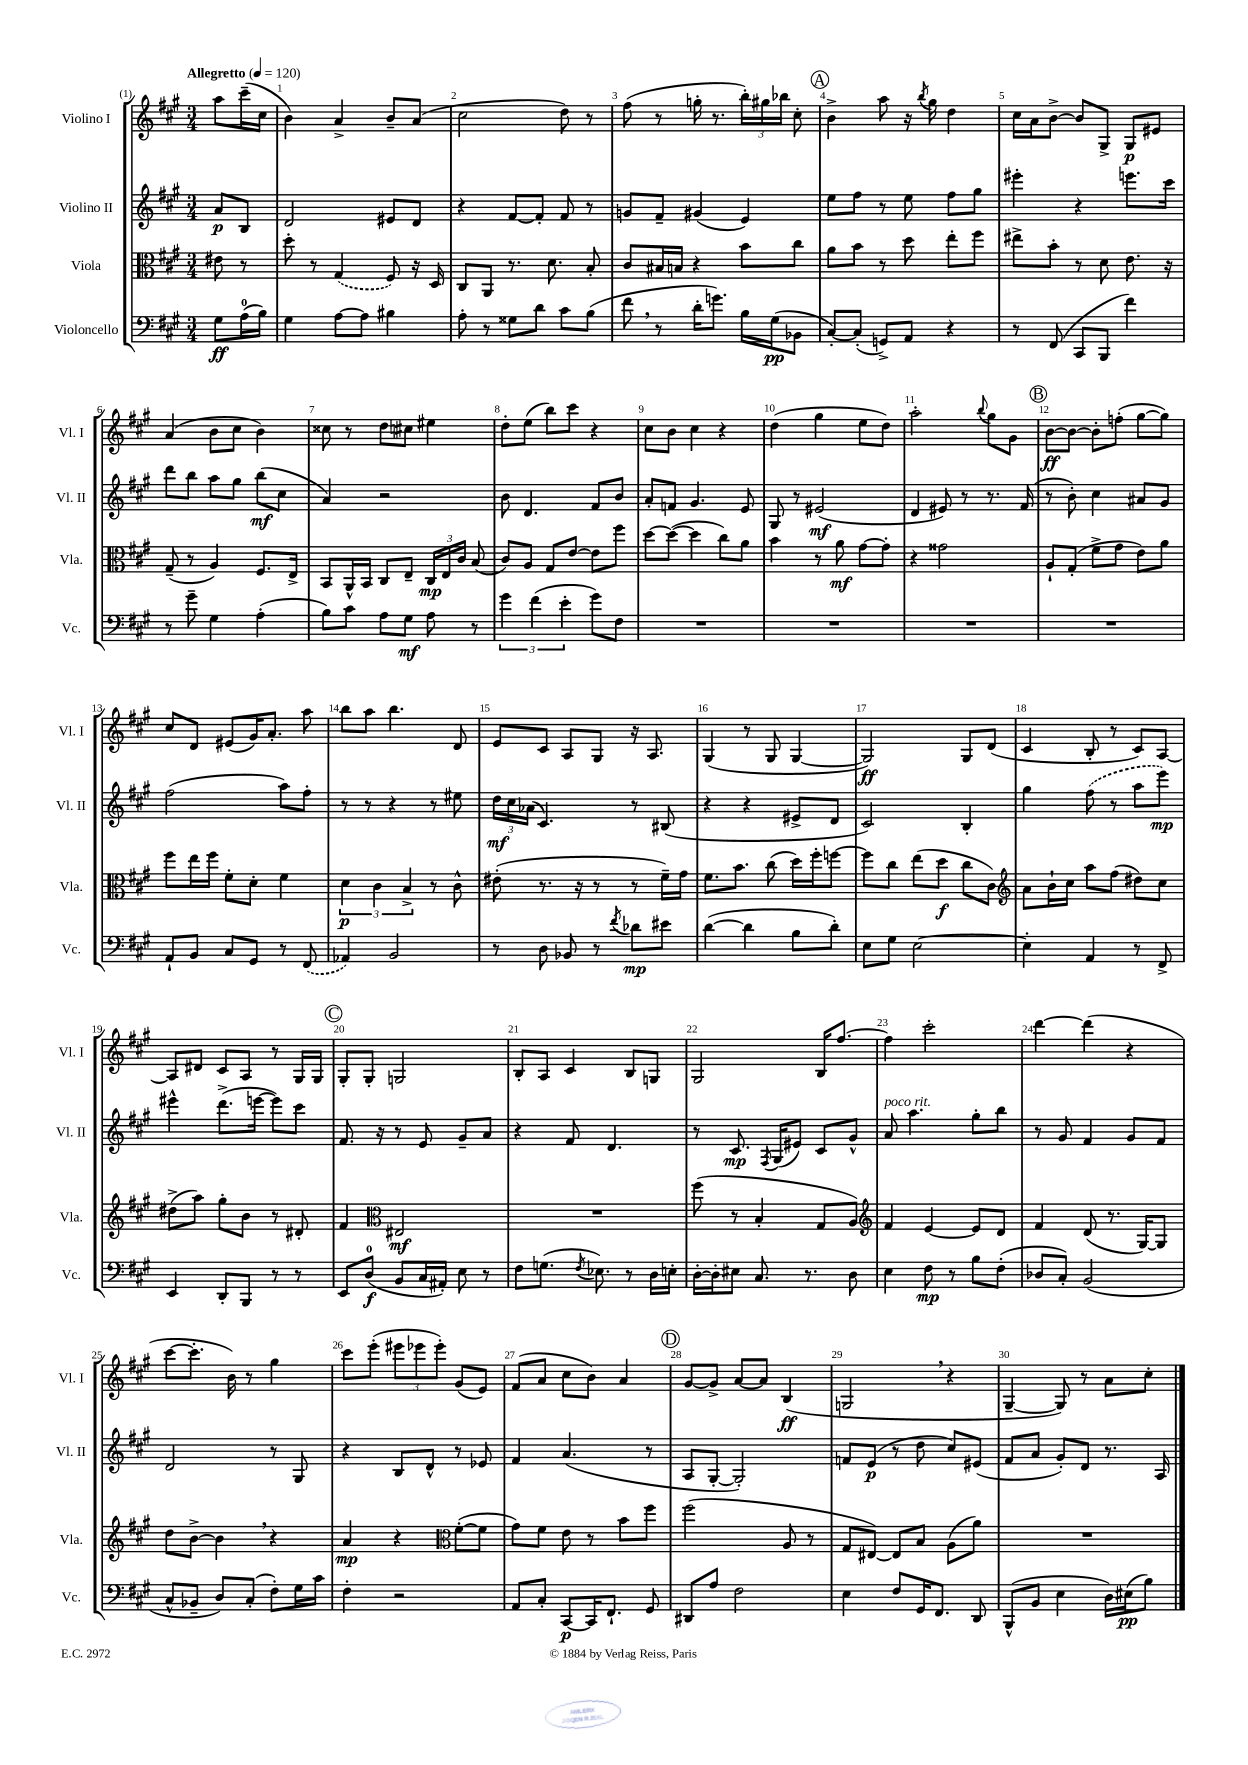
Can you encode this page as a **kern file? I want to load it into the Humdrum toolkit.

**kern	**kern	**kern	**kern
*staff4	*staff3	*staff2	*staff1
*clefF4	*clefC3	*clefG2	*clefG2
*k[f#c#g#]	*k[f#c#g#]	*k[f#c#g#]	*k[f#c#g#]
*M3/4	*M3/4	*M3/4	*M3/4
*MM120	*MM120	*MM120	*MM120
8G#	8e#	8a	8aa
(16A	8r	8B	(16ccc#~
16B)	.	.	16cc#
=	=	=	=
4G#	8dd'	2d	4b)
.	8r	.	.
[8A	(4G#	.	4a^
8A]	.	.	.
4B#	8F#)	8e#	8b~
.	16r	8d	(8a
.	16D	.	.
=	=	=	=
8A'	8C#	4r	2cc#
8r	8AA	.	.
8G##	8.r	[8f#	.
8d	.	8f#']	.
.	8.d	.	.
8c#	.	8f#	8dd)
(8B	8B'	8r	8r
=	=	=	=
8f#	8c#	8g	(8ff#
8r	16B#	8f#~	8r
.	16B	.	.
16d'	4r	(4g#	16gg'
8.g)	.	.	8.r
16B	8b	4e)	24bb')
.	.	.	24gg#
(16G#	.	.	.
.	.	.	24bb-
8BB-	8cc#	.	8cc#'
=	=	=	=
[8C#')	8a	8ee	4b^
(8C#']	8b	8ff#	.
8GG^)	8r	8r	8aa
8AA	8dd	8ee	16r
.	.	.	8qbb
.	.	.	16gg#
4r	8ee'	8ff#	4dd
.	8ff#	8gg#	.
=	=	=	=
8r	8ee#^	4eee#'	16cc#
.	.	.	16a
(8FF#	8b'	.	[8b^
8CC#	8r	4r	8b]
8BBB	8d	.	8G#^
4f#)	8.e	8.eee	8G#
.	.	.	8e#
.	16r	16ccc#	.
=	=	=	=
8r	(8G#~	8ddd	(4a
8g#~	8r	8bb	.
4G#	4A)	8aa	8b
.	.	8gg#	8cc#
(4A'	8.F#	(8bb	4b)
.	.	8cc#	.
.	16E^	.	.
=	=	=	=
8B)	8BB	4a)	8cc##
8c#	16AA^^	.	8r
.	16BB	.	.
8A	8C#	2r	8dd
8G#	8E~	.	8cc#
8A	24C#	.	4ee#
.	24E	.	.
.	24c#	.	.
8r	(8B	.	.
=	=	=	=
6g#	8c#)	8b	8dd'
.	8A	4.d	(8ee
(6f#	.	.	.
.	8G#	.	8bb)
6e'	.	.	.
.	[8e	.	8ccc#
8g#)	8e]	8f#	4r
8F#	8ff#	8b	.
=	=	=	=
2.r	[8dd	8a'	8cc#
.	(8dd_	8f	8b
.	4dd]	4.g#	4cc#
.	8cc#)	.	4r
.	8a	8e	.
=	=	=	=
2.r	4b	8G#	(4dd
.	.	8r	.
.	8r	(2e#	4gg#
.	8a	.	.
.	[8g#	.	8ee
.	8g#']	.	8dd)
=	=	=	=
2.r	4r	4d	2aa'
.	2g##	8e#)	.
.	.	8r	.
.	.	.	8qqbb
.	.	8.r	8gg#
.	.	.	8g#
.	.	(16f#	.
=	=	=	=
2.r	8A`	8r	[8b
.	(8G#'	8b')	8b_
.	8f#^	4cc#	8b']
.	8g#	.	(8ff'
.	8e)	8a#	[8gg#
.	8a	8g#	8gg#])
=	=	=	=
8AA`	8ff#	(2ff#	8cc#
8BB	16ee	.	8d
.	16ff#	.	.
8C#	8f#'	.	(8e#
8GG#	8d'	.	16g#)
.	.	.	8.a'
8r	4f#	8aa)	.
(8FF#	.	8ff#'	8aa
=	=	=	=
4AA-)	6d	8r	8bb
.	.	8r	8aa
.	6c#	.	.
2BB	.	4r	4.bb
.	6B^	.	.
.	8r	8r	.
.	8c#^^	8ee#	8d
=	=	=	=
8r	(8e#'	24dd	8e
.	.	24cc#	.
.	.	(24a-	.
8D	8.r	4.c#)	8c#
8BB-	.	.	8A
.	16r	.	.
8r	8r	.	8G#
8qf#	.	.	.
8d-	8r	8r	16r
.	.	.	8.A
8e#	16f#~)	(8B#	.
.	16g#	.	.
=	=	=	=
([4d	8.f#	4r	(4G#
.	8.b	.	.
4d]	.	4r	8r
.	(8cc#	.	8G#
8B	16dd)	8e#^	[4G#
.	16ff#'	.	.
8d')	[8ff	8d	.
=	=	=	=
8E	8ff]	2c#)	2G#])
8G#	8cc#	.	.
[2E	(8ee	.	.
.	8dd	.	.
.	8cc#	4B'	8G#
.	8c#)	.	(8d
=	=	=	=
*	*clefG2	*	*
4E']	8a	4gg#	4c#
.	16b`	.	.
.	16cc#	.	.
4AA	8aa	(8ff#	8B'
.	(8ff#	8r	8r
8r	8dd#)	8aa	8c#)
8FF#^	8cc#	8eee)	[8A
=	=	=	=
4EE	(8dd#^	4eee#^^	8A]
.	8aa)	.	8d#
8DD'	8gg#'	(8.ddd^	8c#
8BBB	8b	.	8A
.	.	[16eee	.
8r	8r	8eee])	8r
8r	8d#'	8ccc#	16G#
.	.	.	16G#
=	=	=	=
8EE	4f#	8.f#	8G#'
(8D	.	.	8G#'
.	.	16r	.
*	*clefC3	*	*
8BB	2E#	8r	2G
16C#	.	8e	.
16AA#')	.	.	.
8E	.	8g#~	.
8r	.	8a	.
=	=	=	=
8F#	2.r	4r	8B'
(8.G	.	.	8A
.	.	8f#	4c#
8qF#	.	.	.
8.E-)	.	.	.
.	.	4.d	.
8r	.	.	8B
16D	.	.	8G
16E'	.	.	.
=	=	=	=
[16D'	(8ff#	8r	2G#
16D']	.	.	.
8E#	8r	8.c#	.
8.C#	4B'	.	.
.	.	8qF#	.
.	.	(16G#	.
.	.	8e#)	.
8.r	.	.	.
.	8G#	8c#	16B
.	.	.	[8.ff#
8D	8A)	8g#^^	.
=	=	=	=
*	*clefG2	*	*
4E	4f#	8a	4ff#]
.	.	4.aa	.
8F#	[4e	.	2ccc#'
8r	.	.	.
8B	8e]	8gg#'	.
(8F#'	8d	8bb	.
=	=	=	=
8D-	4f#	8r	[4ddd
8C#')	.	8g#	.
(2BB	(8d	4f#	(4ddd]
.	8.r	.	.
.	.	8g#	4r
.	[16G#)	.	.
.	8G#]	8f#	.
=	=	=	=
8C#^^	8dd	2d	[8ccc#
8BB-~	[8b^	.	8.ccc#']
8D)	4b]	.	.
.	.	.	16b)
(8C#'	.	.	8r
8F#')	4r	8r	4gg#
16G#	.	8G#	.
16c#	.	.	.
=	=	=	=
4F#'	4a	4r	8ccc#
.	.	.	(8eee'
2r	4r	8B	12eee#
.	.	.	12eee-
.	.	8d^^	.
.	.	.	12eee-')
*	*clefC3	*	*
.	([8f#'	8r	(8g#
.	8f#]	8e-	8e)
=	=	=	=
8AA	8g#)	4f#	(8f#
8C#'	8f#	.	8a
[8CC#	8e	(4.a	8cc#
16CC#]	8r	.	8b)
8.FF#`	.	.	.
.	8b	.	4a
8GG#	8ff#	8r	.
=	=	=	=
8DD#	(2ff#	8A	[8g#
8A	.	[8G#'	8g#^]
2F#	.	2G#'])	[8a
.	.	.	8a]
.	8A	.	(4B
.	8r	.	.
=	=	=	=
4E	8G#	8f	2G
.	[8E#)	(8e	.
8F#	8E#]	8r	.
16GG#	8B	8dd	.
8.FF#	.	.	.
.	(8A	8cc#)	4r
8DD	8a)	(8e#	.
=	=	=	=
(8BBB^^	2.r	8f#	[4G#~
8BB	.	8a	.
4E	.	8g#')	8G#])
.	.	8d	8r
16D)	.	8.r	8a
(16E#	.	.	.
8B)	.	.	8cc#'
.	.	16A	.
==	==	==	==
*-	*-	*-	*-
